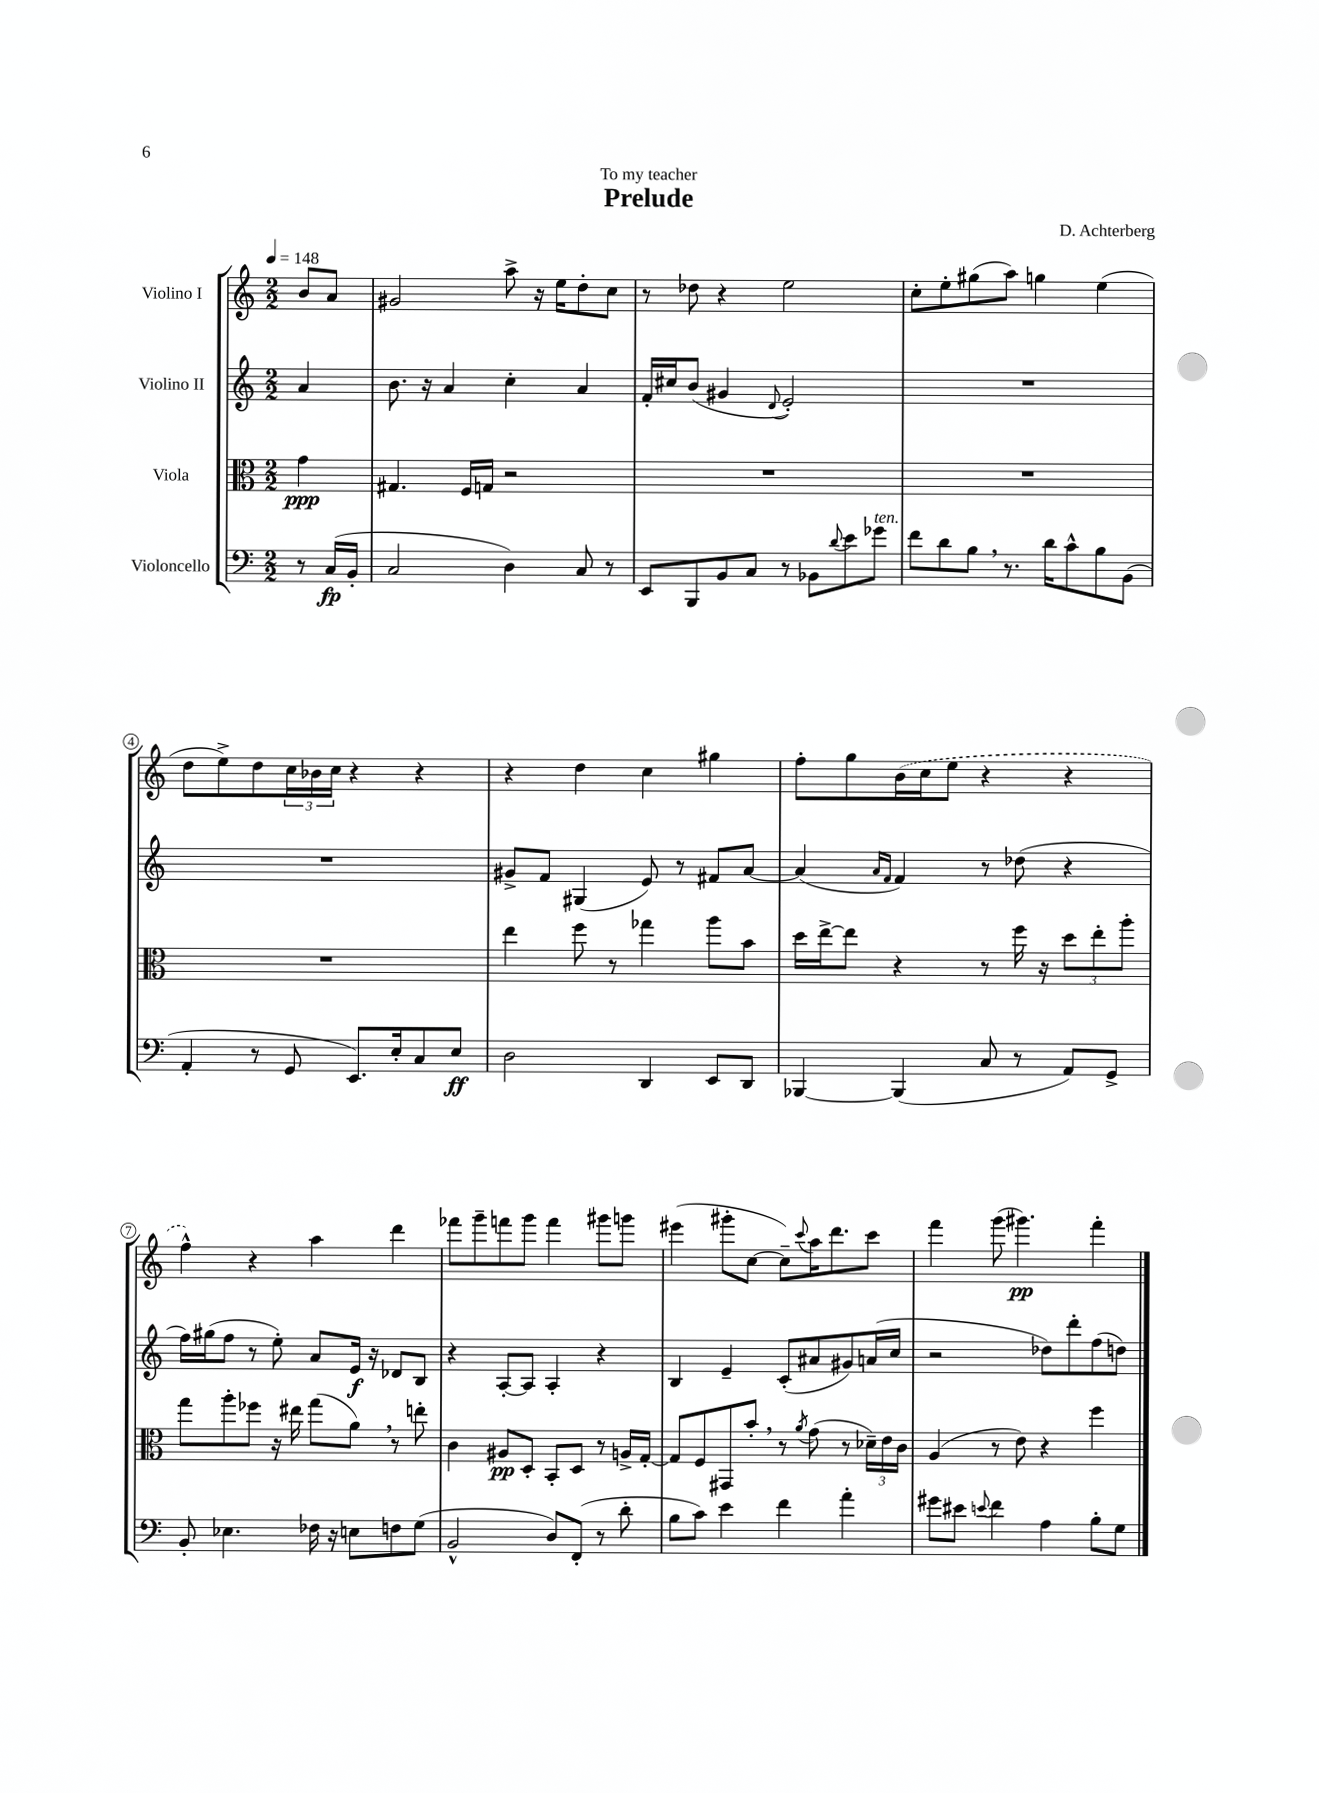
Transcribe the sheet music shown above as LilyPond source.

\header { title = "Prelude" composer = "D. Achterberg" dedication = "To my teacher" }
<<
\new StaffGroup <<
\new Staff = "s0" \with { instrumentName = "Violino I" } {
    \clef treble \key c \major \numericTimeSignature \time 2/2 \partial 4 \tempo 4 = 148
    b'8 a'8 |
    gis'2 a''8-> r16 e''16 d''8-. c''8 |
    r8 des''8 r4 e''2 |
    c''8-. e''8-. gis''8( a''8) g''4 e''4( |
    d''8 e''8->) d''8 \tuplet 3/2 { c''16 bes'16 c''16 } r4 r4 |
    r4 d''4 c''4 gis''4 |
    f''8-. g''8 \once \slurDashed b'16( c''16 e''8 r4 r4 |
    f''4-^) r4 a''4 d'''4 |
    fes'''8 g'''8-- f'''8 g'''8 f'''4 gis'''8 g'''8 |
    eis'''4( gis'''8-. c''8~ c''8--) \appoggiatura { c'''8 } a''16 d'''8. c'''8 |
    f'''4 g'''8( gis'''4.\pp) f'''4-. \bar "|." |
}
\new Staff = "s1" \with { instrumentName = "Violino II" } {
    \clef treble \key c \major \numericTimeSignature \time 2/2 \partial 4
    a'4 |
    b'8. r16 a'4 c''4-. a'4 |
    f'16-. cis''16 b'8( gis'4 \appoggiatura { d'8 } e'2-.) |
    R1 |
    R1 |
    gis'8-> f'8 gis4( e'8) r8 fis'8 a'8~ |
    a'4( \grace { a'16 f'16 } f'4) r8 des''8( r4 |
    f''16) gis''16( f''8 r8 e''8-.) a'8 e'16\f r16 des'8 b8 |
    r4 a8~-. a8 a4-. r4 |
    b4 e'4-- c'8-.( ais'8 gis'8) a'16( c''16 |
    r2 des''8) d'''8-. f''8( d''8) \bar "|." |
}
\new Staff = "s2" \with { instrumentName = "Viola" } {
    \clef alto \key c \major \numericTimeSignature \time 2/2 \partial 4
    g'4\ppp |
    gis4. f16 g16 r2 |
    R1 |
    R1 |
    R1 |
    e''4 f''8 r8 ges''4 a''8 b'8 |
    d''16 e''16~-> e''8 r4 r8 f''16 r16 \tuplet 3/2 { d''8 e''8-. a''8-. } |
    g''8 a''8-. fes''8 r16 eis''16 g''8( a'8) \breathe r8 e''8-. |
    c'4 ais8\pp d8-. b,8-. d8 r8 a16-> g16~-. |
    g8 f8 gis,8 b'8-. \breathe r8 \acciaccatura { a'8 } g'8( r8 \tuplet 3/2 { des'16--) e'16 c'16 } |
    a4( r8 e'8) r4 f''4 \bar "|." |
}
\new Staff = "s3" \with { instrumentName = "Violoncello" } {
    \clef bass \key c \major \numericTimeSignature \time 2/2 \partial 4
    r8 c16\fp( b,16-. |
    c2 d4) c8 r8 |
    e,8 b,,8 b,8 c8 r8 bes,8 \appoggiatura { d'8 } e'8 ges'8^\markup { \italic "ten." } |
    f'8 d'8 b8 \breathe r8. d'16 c'8-^ b8 b,8( |
    a,4-. r8 g,8 e,8.) e16-. c8 e8\ff |
    d2 d,4 e,8 d,8 |
    bes,,4~ bes,,4( c8 r8 a,8) g,8-> |
    b,8-. ees4. fes16 r16 e8 f8 g8( |
    b,2-^ d8) f,8-.( r8 d'8-. |
    b8 c'8) e'4 f'4 a'4-. |
    gis'8 eis'8 \appoggiatura { e'8 } f'4 a4 b8-. g8 \bar "|." |
}
>>
>>
\layout { \context { \Score \override BarNumber.stencil = #(make-stencil-circler 0.1 0.3 ly:text-interface::print) } }
